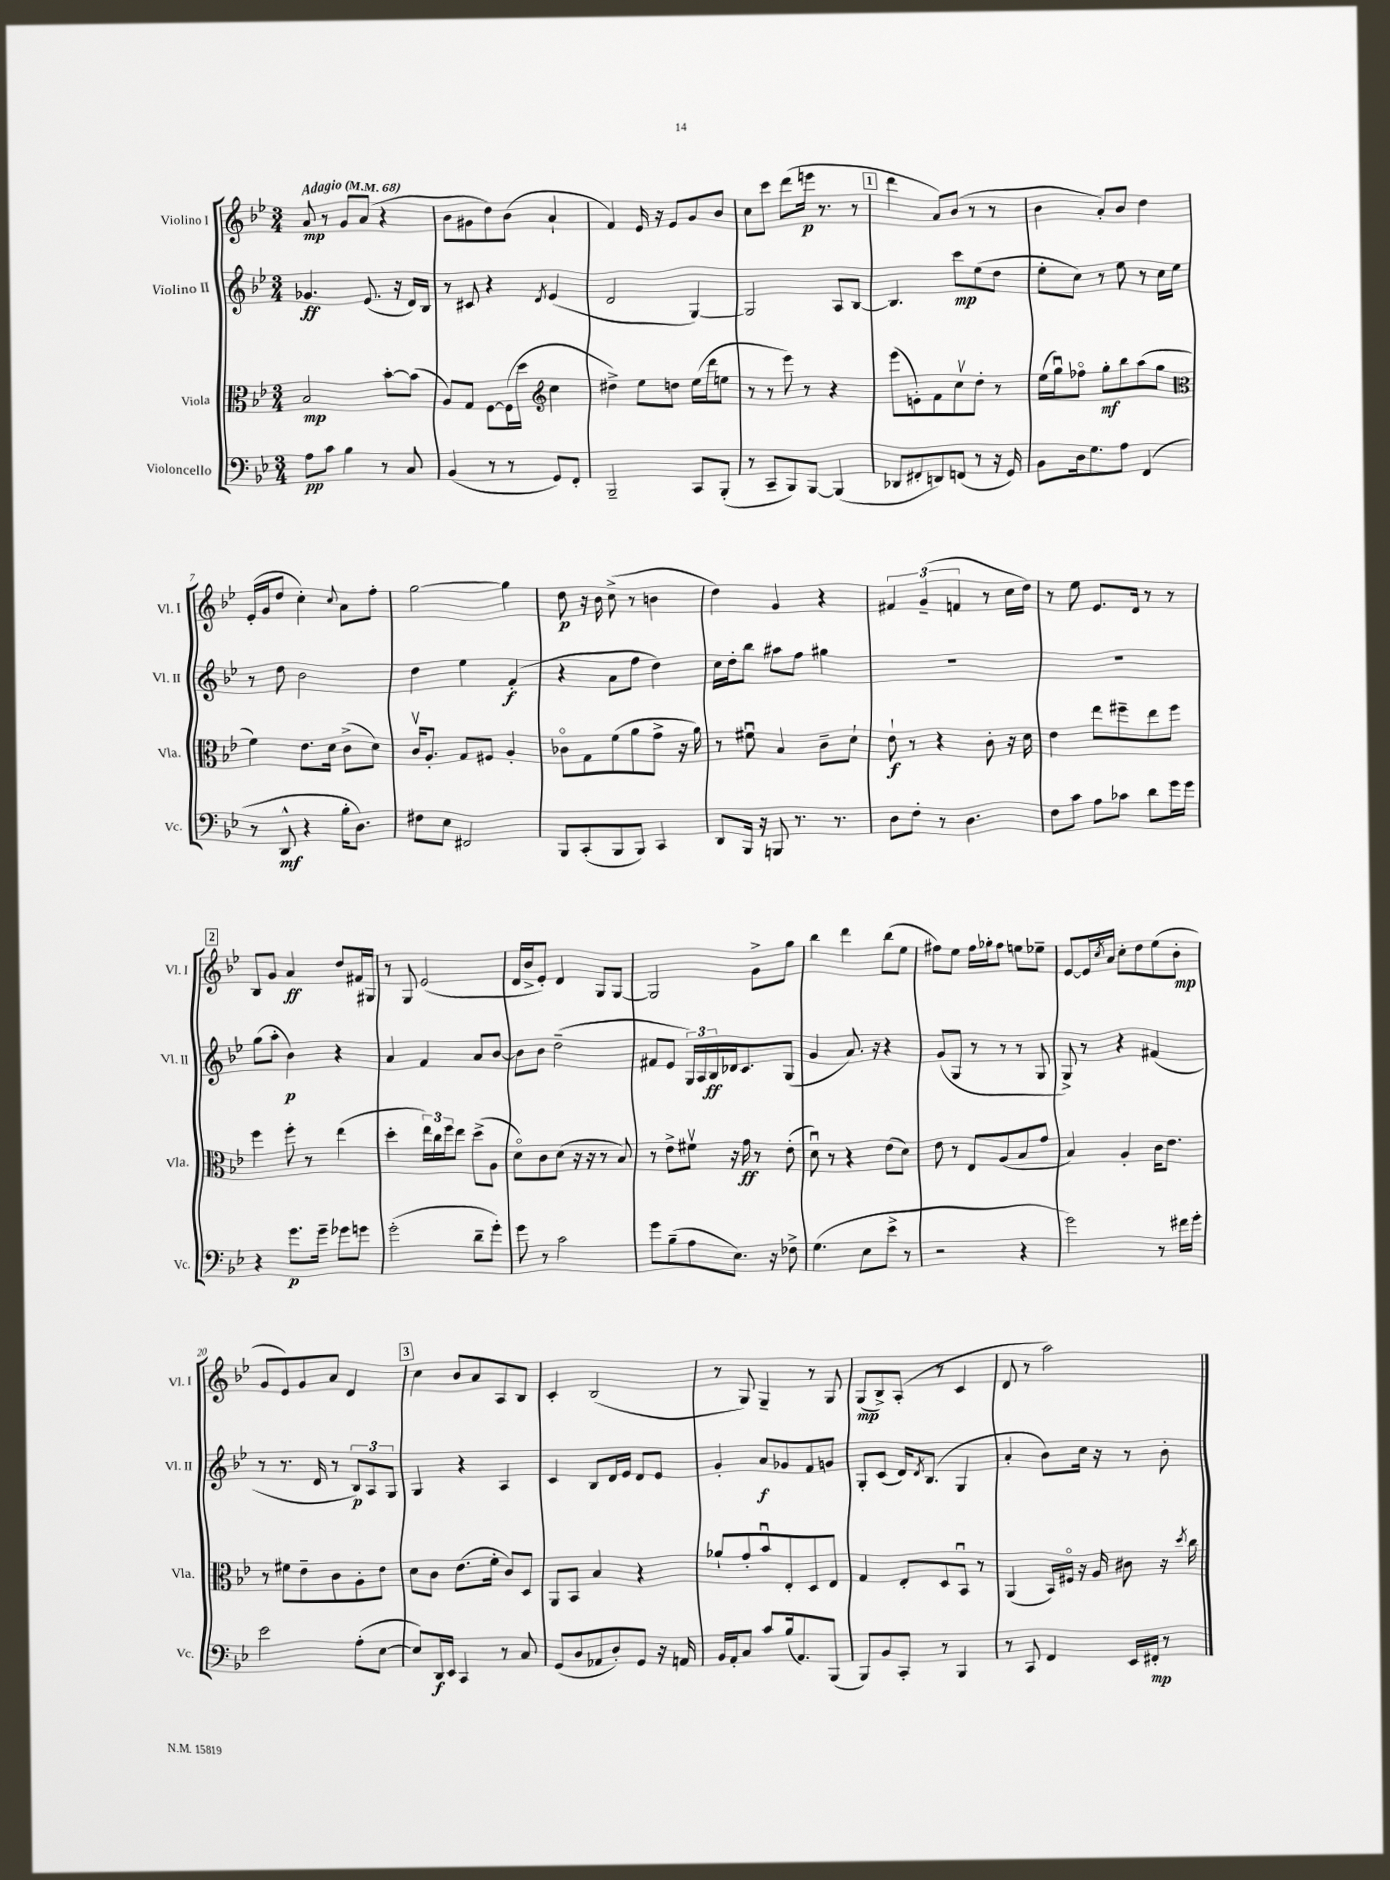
<<
\new StaffGroup <<
\new Staff = "s0" \with { instrumentName = "Violino I" shortInstrumentName = "Vl. I" } {
    \clef treble \key bes \major \numericTimeSignature \time 3/4 \tempo "Adagio" 4 = 68
    a'8\mp r8 g'8 a'8( r4 |
    bes'8 gis'8 d''8) bes'8( a'4-! |
    f'4) ees'16 r16 ees'8 g'8 bes'8 |
    c''8 c'''8 d'''8( e'''16\p r8. r8 |
    \mark \markup { \box "1" } d'''4 a'8) bes'8( r8 r8 |
    bes'4 a'8-.) bes'8 d''4 |
    ees'16-.( g'16 d''8 c''4-.) \appoggiatura { c''8 } a'8 f''8-. |
    g''2~ g''4 |
    d''8\p r16 bes'16 c''8->( r8 b'4 |
    d''4) g'4 r4 |
    \tuplet 3/2 { fis'4 g'4--( f'4 } r8 c''16 d''16) |
    r8 ees''8 ees'8. d'16 r8 r8 |
    \mark \markup { \box "2" } bes8 g'8 a'4\ff d''8 fis'16 gis16 |
    r8 g8 ees'2( |
    d'16 bes'16-> ees'8-.) d'4 g8 g8~ |
    g2 g'8-> g''8 |
    bes''4 d'''4 bes''8( ees''8 |
    fis''8) ees''8 fis''16 ges''16-. fis''8 e''8 ees''8-- |
    ees'8~ ees'16 \acciaccatura { c''8 } a'16 c''8-. d''8 ees''8( bes'8-.\mp |
    g'8 ees'8) g'8 a'8 d'4 |
    \mark \markup { \box "3" } c''4 bes'8 a'8 a8 bes8 |
    c'4-. bes2( |
    r8 g8) g4-- r8 g8 |
    g8\mp( bes8->) a8-.( r8 c'4 |
    d'8 r8 a''2) \bar "|." |
}
\new Staff = "s1" \with { instrumentName = "Violino II" shortInstrumentName = "Vl. II" } {
    \clef treble \key bes \major \numericTimeSignature \time 3/4
    ges'4.\ff ees'8.( r16 d'16) bes16 |
    r8 cis'8 r4 \acciaccatura { d'8 } ees'4( |
    d'2 g4~) |
    g2 a8 bes8~ |
    \mark \markup { \box "1" } bes4. c'''8\mp ees''8( d''8 |
    ees''8-. c''8) r8 ees''8 r8 c''16 ees''16 |
    r8 d''8 bes'2 |
    d''4 ees''4 f'4-.\f( |
    r4 a'8 f''8 d''4) |
    c''16 d''16-. bes''8 ais''8 f''8 gis''4 |
    R2. |
    R2. |
    \mark \markup { \box "2" } g''8( a''8-. bes'4\p) r4 |
    a'4 f'4 a'8 bes'8~ |
    bes'8 bes'8 d''2--( |
    fis'8 ees'8 \tuplet 3/2 { g16) a16 bes16\ff } des'16 c'8. g8( |
    g'4 a'8.) r16 r4 |
    g'8( g8 r8 r8 r8 g8 |
    g8->) r8 r4 fis'4( |
    r8 r8. d'16 r8 \tuplet 3/2 { bes8\p) a8 g8 } |
    \mark \markup { \box "3" } g4 r4 a4 |
    c'4 bes8 d'16 ees'16 d'8 ees'8 |
    g'4-. a'8\f ges'8 f'8 g'8 |
    g8-. c'8( d'16) \acciaccatura { d'8 } bes8.( g4 |
    a'4-. bes'8) c''16 r16 r8 bes'8-. \bar "|." |
}
\new Staff = "s2" \with { instrumentName = "Viola" shortInstrumentName = "Vla." } {
    \clef alto \key bes \major \numericTimeSignature \time 3/4
    bes2\mp bes'8~-. bes'8( |
    a8) g8 f8~ f16( d''16 \clef treble c''4 |
    dis''4->) ees''8 d''8 ees''16( d'''16 e''8 |
    r8 r8 ees'''8) r8 r4 |
    \mark \markup { \box "1" } ees'''8( e'8-.) f'8 c''8\upbow d''8-. r8 |
    ees''16( g''16\downbow) fes''8\flageolet g''8-.\mf bes''8 a''8( g''8 |
    \clef alto f'4) ees'8. d'16 c'8->( d'8) |
    c'16\upbow a8.-. g8 fis8 a4-. |
    ces'8\flageolet g8 f'8( a'8 g'8-> r16 a'16) |
    r8 fis'8\downbow bes4 c'8-- d'8-! |
    ees'8-!\f r8 r4 c'8-. r16 d'16 |
    ees'4 ees''8 fis''8-- ees''8 fis''8 |
    \mark \markup { \box "2" } f''4 f''8-. r8 ees''4( |
    d''4-. \tuplet 3/2 { ees''16) c''16 f''16 } ees''8 d''8->( a8 |
    d'8\flageolet) c'8 d'8( r16 r16 r8 bes8) |
    r8 ees'8-> fis'8\upbow r16 g'16\ff r8 ees'8-.( |
    d'8\downbow) r8 r4 ees'8( d'8) |
    ees'8 r8 ees8 a8( bes8 g'8 |
    bes4) a4-. c'16 ees'8. |
    r8 fis'8 ees'8-- c'8 a8-. ees'8 |
    \mark \markup { \box "3" } d'8 c'8 ees'8.( f'16-. c'8) d8 |
    a,8 bes,8 bes4 r4 |
    aes'8-! g'8-. bes'8\downbow ees8-. d8 ees8 |
    g4 ees8-. d8 bes,8\downbow r8 |
    a,4( bes,16) fis16\flageolet r16 a16 cis'8 r16 \acciaccatura { d''8 } c''16 \bar "|." |
}
\new Staff = "s3" \with { instrumentName = "Violoncello" shortInstrumentName = "Vc." } {
    \clef bass \key bes \major \numericTimeSignature \time 3/4
    a8\pp c'8 bes4 r8 c8 |
    bes,4( r8 r8 g,8) f,8-. |
    bes,,2-- c,8 bes,,8-.( |
    r8 c,8-- bes,,8) bes,,8~ bes,,4( |
    \mark \markup { \box "1" } des,8 fis,8-. d,8) f,8( r8 r16 g,16) |
    bes,8 d16 g8. a8 f,4( |
    r8 d,8-^\mf r4 bes16-. d8.) |
    fis8 ees8 fis,2 |
    bes,,8 c,8-.( bes,,8 bes,,8) c,4 |
    d,8 bes,,16 r16 b,,8 r8. r8. |
    d8 f8-. r8 d4. |
    f8 c'8 a8 ces'8 d'8 g'16 g'16 |
    \mark \markup { \box "2" } r4 g'8.\p g'16-- ges'8 g'8 |
    g'2-.( d'8-- g'8-.) |
    g'8 r8 c'2 |
    g'8 bes8--( a8 ees8.) r16 fes8-> |
    g4.( ees8 ees'8-> r8 |
    r2 r4 |
    g'2) r8 fis'16 g'16-. |
    ees'2 a8-.( ees8~ |
    \mark \markup { \box "3" } ees8) d,16\f ees,16 c,4 r8 c8 |
    g,8( d8 aes,8 d8-.) g,8 r16 a,16 |
    bes,16 a,16-. c8 c'8 bes16( a,8.) bes,,8( |
    bes,,8) bes,8 c,8-. r8 bes,,4 |
    r8 c,8 f,4 ees,16 fis,16-.\mp r8 \bar "|." |
}
>>
>>
